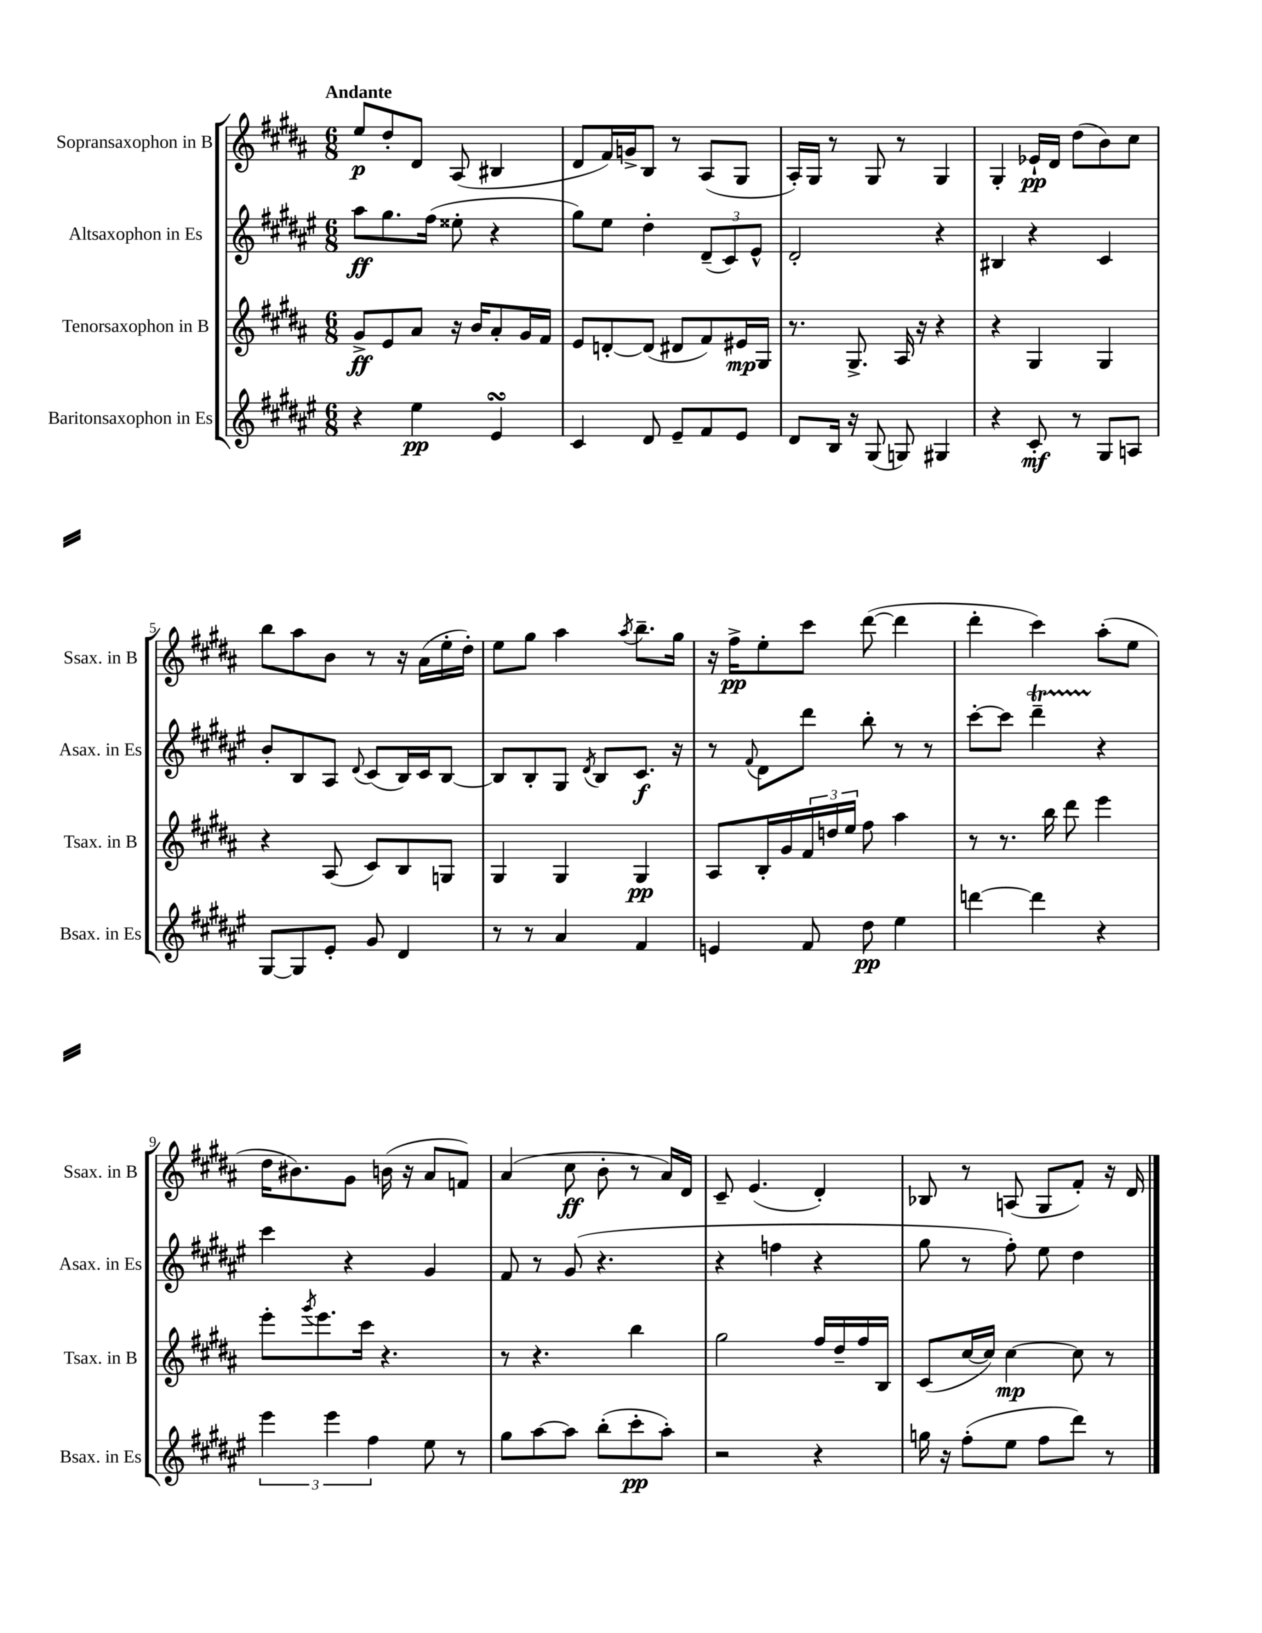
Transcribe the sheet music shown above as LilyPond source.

<<
\new StaffGroup <<
\new Staff = "s0" \with { instrumentName = "Sopransaxophon in B" shortInstrumentName = "Ssax. in B" } {
    \clef treble \key b \major \numericTimeSignature \time 6/8 \tempo "Andante"
    e''8\p dis''8-. dis'8 ais8( bis4 |
    dis'8 fis'16) g'16-> b8 r8 ais8( gis8 |
    ais16-.) gis16 r8 gis8 r8 gis4 |
    gis4-. ees'16-!\pp dis'16 dis''8( b'8) cis''8 |
    b''8 ais''8 b'8 r8 r16 ais'16( e''16-. dis''16-.) |
    e''8 gis''8 ais''4 \acciaccatura { ais''8 } b''8.-- gis''16 |
    r16 fis''16->\pp e''8-. cis'''8 dis'''8~( dis'''4 |
    dis'''4-. cis'''4) ais''8-.( e''8 |
    dis''16 bis'8.) gis'8 b'16( r16 ais'8 f'8) |
    ais'4( cis''8\ff b'8-. r8 ais'16) dis'16 |
    cis'8-- e'4.( dis'4-.) |
    bes8 r8 a8( gis8 fis'8-.) r16 dis'16 \bar "|." |
}
\new Staff = "s1" \with { instrumentName = "Altsaxophon in Es" shortInstrumentName = "Asax. in Es" } {
    \clef treble \key fis \major \numericTimeSignature \time 6/8
    ais''8\ff gis''8. fis''16( eisis''8-. r4 |
    gis''8) eis''8 dis''4-. \tuplet 3/2 { dis'8--( cis'8) eis'8-^ } |
    dis'2-. r4 |
    bis4 r4 cis'4 |
    b'8-. b8 ais8 \appoggiatura { dis'8 } cis'8( b16) cis'16 b8~ |
    b8 b8-. gis8 \acciaccatura { dis'8 } b8 cis'8.\f r16 |
    r8 \appoggiatura { fis'8 } dis'8 dis'''8 b''8-. r8 r8 |
    cis'''8~-. cis'''8 dis'''4--\startTrillSpan r4\stopTrillSpan |
    cis'''4 r4 gis'4 |
    fis'8 r8 gis'8( r4. |
    r4 f''4 r4 |
    gis''8 r8 fis''8-.) eis''8 dis''4 \bar "|." |
}
\new Staff = "s2" \with { instrumentName = "Tenorsaxophon in B" shortInstrumentName = "Tsax. in B" } {
    \clef treble \key b \major \numericTimeSignature \time 6/8
    gis'8->\ff e'8 ais'8 r16 b'16 ais'8-. gis'16 fis'16 |
    e'8 d'8~-. d'8( dis'8 fis'8) eis'16\mp gis16 |
    r8. gis8.-> ais16 r16 r4 |
    r4 gis4 gis4 |
    r4 ais8( cis'8) b8 g8 |
    gis4 gis4 gis4\pp |
    ais8 b16-. gis'16 \tuplet 3/2 { fis'16 d''16 e''16 } fis''8 ais''4 |
    r8 r8. b''16 dis'''8 e'''4 |
    e'''8-. \acciaccatura { gis'''8 } e'''8. cis'''16 r4. |
    r8 r4. b''4 |
    gis''2 fis''16 dis''16-- fis''16 b16 |
    cis'8( cis''16~ cis''16) cis''4~\mp cis''8 r8 \bar "|." |
}
\new Staff = "s3" \with { instrumentName = "Baritonsaxophon in Es" shortInstrumentName = "Bsax. in Es" } {
    \clef treble \key fis \major \numericTimeSignature \time 6/8
    r4 eis''4\pp eis'4\turn |
    cis'4 dis'8 eis'8-- fis'8 eis'8 |
    dis'8 b16 r16 gis8( g8) gis4 |
    r4 cis'8-.\mf r8 gis8 a8 |
    gis8~ gis8 eis'8-. gis'8 dis'4 |
    r8 r8 ais'4 fis'4 |
    e'4 fis'8 dis''8\pp eis''4 |
    d'''4~ d'''4 r4 |
    \tuplet 3/2 { eis'''4 eis'''4 fis''4 } eis''8 r8 |
    gis''8 ais''8~ ais''8 b''8-.( cis'''8-.\pp ais''8-.) |
    r2 r4 |
    g''16 r16 fis''8-.( eis''8 fis''8 dis'''8) r8 \bar "|." |
}
>>
>>
